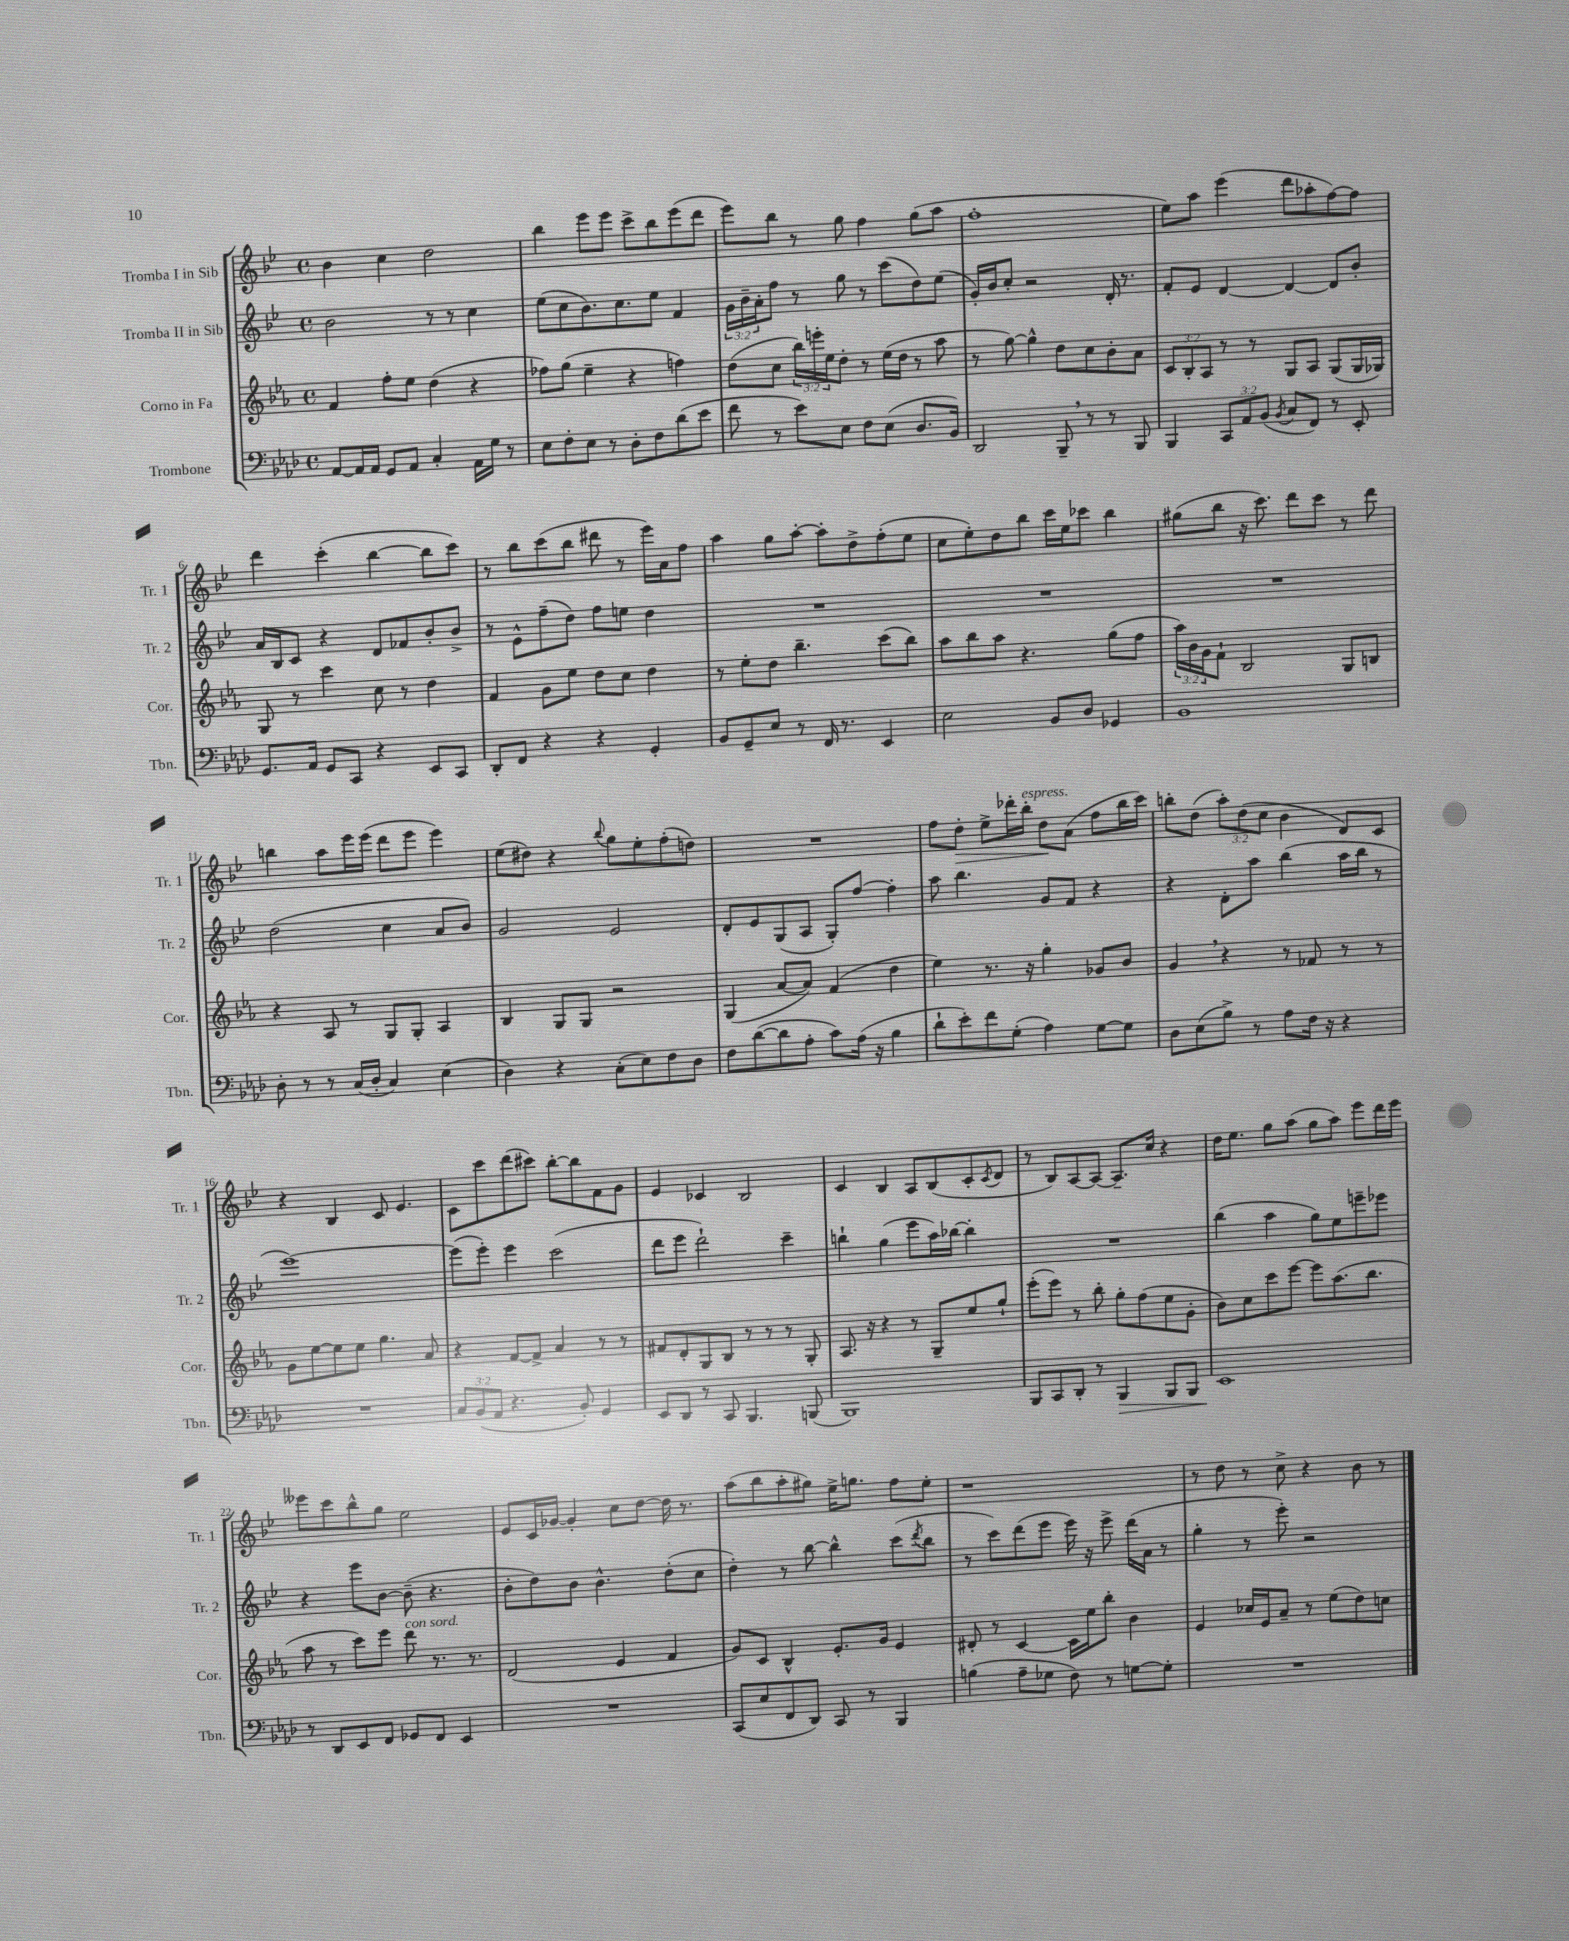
<<
\new StaffGroup <<
\new Staff = "s0" \with { instrumentName = "Tromba I in Sib" shortInstrumentName = "Tr. 1" } {
    \clef treble \key bes \major \defaultTimeSignature \time 4/4 \override Staff.TupletNumber.text = #tuplet-number::calc-fraction-text
    bes'4 c''4 d''2 |
    bes''4 ees'''8 ees'''8 c'''8-> bes''8 ees'''8( d'''8 |
    ees'''8) bes''8 r8 g''8 f''4 g''8( a''8 |
    f''1-. |
    ees''8) a''8 ees'''4( d'''8 aes''8-. f''8~) f''8 |
    d'''4 c'''4-.( bes''4~ bes''8 c'''8) |
    r8 bes''8 c'''8( bes''8 dis'''8 r8 ees'''16) a'16 f''8 |
    a''4 g''8 a''8~-. a''8-. d''8-> f''8-.( ees''8 |
    c''8 ees''8-.) d''8 bes''8 c'''16 ees''16 ces'''8 bes''4 |
    gis''8( bes''8 r16 c'''8.) d'''8 c'''8 r8 d'''8 |
    b''4 a''8 ees'''16 ees'''16( d'''8 ees'''8 ees'''4) |
    ees''8( dis''8) r4 \appoggiatura { bes''8 } g''8 ees''8-. f''8-.( d''8) |
    R1 |
    f''8 d''8-.\> ees''8-> des'''16-. bes''16-.^\markup { \italic "espress." } d''8\! a'8( f''8 bes''16 c'''16) |
    b''8-. d''8( \tuplet 3/2 { a''8-.) d''8( c''8 } bes'4 d'8) c'8 |
    r4 bes4 c'8 ees'4. |
    c'8 c'''8 d'''8( cis'''8) bes''8~-. bes''8 f'8 g'8 |
    ees'4 ces'4 bes2 |
    c'4 bes4 a8 bes8( c'8-. \acciaccatura { c'8 } d'8 |
    r8 bes8) a8~ a8~ a8.-- c''16 r4 |
    d''16 ees''8. g''8 a''8( g''8 a''8) ees'''8 d'''16 ees'''16 |
    eeses'''8 c'''8 bes''8-^ g''8 ees''2 |
    ees'8 c'16 ges'16~ ges'4-. c''8 d''8~ d''16 r8. |
    a''8( bes''8 a''8-. gis''8) ees''16-> g''8. f''8 ees''8-. |
    r1 |
    r8 d''8 r8 c''8-> r4 bes'8 r8 \bar "|." |
}
\new Staff = "s1" \with { instrumentName = "Tromba II in Sib" shortInstrumentName = "Tr. 2" } {
    \clef treble \key bes \major \defaultTimeSignature \time 4/4 \override Staff.TupletNumber.text = #tuplet-number::calc-fraction-text
    bes'2 r8 r8 c''4 |
    ees''8( c''8 bes'8.) c''8. ees''8 f'4 |
    \tuplet 3/2 { g'16 bes'16-- a'16-. } f''8 r8 g''8 r8 c'''8( d''8) ees''8( |
    g'16-.) bes'16 c''8-. r2 d'16-. r8. |
    f'8-. ees'8 d'4~ d'4~ d'8 bes'8-. |
    a'16 bes16 c'8 r4 d'8 fes'8 bes'8-. bes'8-> |
    r8 ees'8-^ f''8--( d''8) f''8 e''8 d''4 |
    R1 |
    R1 |
    R1 |
    d''2( c''4 a'8 bes'8) |
    g'2 ees'2 |
    d'8-. ees'8 g8( a8 g8-.) f''8~ f''4-. |
    a''8 bes''4. g'8 f'8 r4 |
    r4 d'8-. a''8 bes''4( a''16 bes''16 r8 |
    ees'''1~) |
    ees'''8( ees'''8-.) ees'''4 c'''2( |
    d'''8 ees'''8 d'''2-!) c'''4-- |
    b''4-! g''4( ees'''8 a''16) bes''16~ bes''4-. |
    R1 |
    bes''4( a''4 g''8) ees''8 e'''8-- ees'''8 |
    r4 ees'''8 bes'8~ bes'8--( r4. |
    bes'8-. d''8) bes'8 bes'4.-^ d''8-.( c''8 |
    d''4-.) r8 bes''8~ bes''4-^ c'''8( \acciaccatura { d'''8 } bes''8 |
    r8 c'''8) d'''8( ees'''8 ees'''16) r16 ees'''8-> d'''16( a'16 r8 |
    g''4-. r8 ees'''8-.) r2 \bar "|." |
}
\new Staff = "s2" \with { instrumentName = "Corno in Fa" shortInstrumentName = "Cor." } {
    \clef treble \key ees \major \defaultTimeSignature \time 4/4 \override Staff.TupletNumber.text = #tuplet-number::calc-fraction-text
    f'4 f''8-. ees''8 d''4( r4 |
    fes''8) g''8( ees''4-- r4 f''4) |
    d''8( c''8 \tuplet 3/2 { bes''16) e'''16-. ees''16 } d''8-. r8 ees''16( d''16 r8 aes''8 |
    r8 g''8~) g''4-^ d''8 c''8 bes'8-. aes'8 |
    \tuplet 3/2 { c'8 bes8-. aes8 } r8 r8 g8 aes8 g8( g16 ges16) |
    g8 r8 c'''4 c''8 r8 d''4 |
    f'4 g'8 ees''8 d''8 c''8 d''4 |
    r8 ees''8-. d''8 bes''4.-- c'''8( bes''8) |
    aes''8 bes''8 aes''8 r4. g''8( f''8 |
    \tuplet 3/2 { aes''16) bes'16 g'16 } f'8-! bes2 g8 b8 |
    r4 aes8 r8 g8 g8-. aes4 |
    bes4 g8 g8 r2 |
    g4( aes'8~ aes'8) f'4( d''4 |
    ees''4) r8. r16 g''4-. ges'8 bes'8 |
    g'4 \breathe r4 r8 fes'8 r8 r8 |
    g'8 ees''8~ ees''8 ees''8 g''4. aes'8 |
    r4 f'8~ f'8-> aes'4 r8 r8 |
    fis'8 d'8-. g8 bes8 r8 r8 r8 g8-. |
    aes8. r16 r4 r8 g8-- ees''8 g''8-! |
    ees'''8-.( ees'''8) r8 bes''8-. g''8-. f''8( ees''8 g'8-. |
    bes'8) c''8 c'''8 ees'''8~ ees'''8 aes''8.( bes''8. |
    aes''8 r8 c'''8) ees'''8 d'''8^\markup { \italic "con sord." } r8. r8. |
    d'2( ees'4 f'4 |
    g'8) c'8 bes4-^ ees'8.-. g'16 ees'4 |
    dis'8-. r8 c'4~ c'16 ees''16 bes''8-. bes'4 |
    ees'4 ces''16 ees'16 aes'8-- r8 ees''8( d''8) c''8 \bar "|." |
}
\new Staff = "s3" \with { instrumentName = "Trombone" shortInstrumentName = "Tbn." } {
    \clef bass \key aes \major \defaultTimeSignature \time 4/4 \override Staff.TupletNumber.text = #tuplet-number::calc-fraction-text
    aes,8~ aes,16 aes,16 g,8 aes,8 c4-. aes,16 g16 r8 |
    ees8 f8-. ees8 r8 des8-. f8 des'8( ees'8 |
    f'8 r8 ees'8) ees8 f8 ees8( des8. bes,16) |
    des,2 bes,,8-- \breathe r8 r8 bes,,8 |
    bes,,4 \tuplet 3/2 { c,8 aes,8 bes,8( } \acciaccatura { bes,8 } c8 f,8) r8 ees,8-. |
    g,8. aes,16 g,8 c,8 r4 ees,8 c,8 |
    des,8-. f,8 r4 r4 g,4-. |
    bes,8 g,8-- ees8 r8 f,16 r8. ees,4 |
    ees2 bes,8 des8 ges,4 |
    bes,1 |
    des8-. r8 r8 c16( des16-. c4) ees4( |
    des4) r4 c8-.( ees8) f8 des8 |
    f8 des'8~( des'8 aes8-. c'8) aes16( r16 bes4 |
    des'8-! ees'8-.) f'8 g8-.( aes4) g8~ g8 |
    des8 ees8( bes8->) r8 aes8 f16 r16 r4 |
    R1 |
    \tuplet 3/2 { c8 bes,8( aes,8 } r4. bes,8-.) g,4 |
    ees,8 des,8 r8 c,8 bes,,4. b,,8( |
    bes,,1) |
    bes,,8 c,8 des,8-. r8 bes,,4\> bes,,8 bes,,8 |
    ees,1\! |
    r8 des,8 ees,8 f,8 ges,8 f,8 ees,4 |
    R1 |
    c,8( ees8 f,8 des,8) c,8 r8 bes,,4 |
    b4( aes8-- ges8 f8) r8 g8~ g8-. |
    R1 \bar "|." |
}
>>
>>
